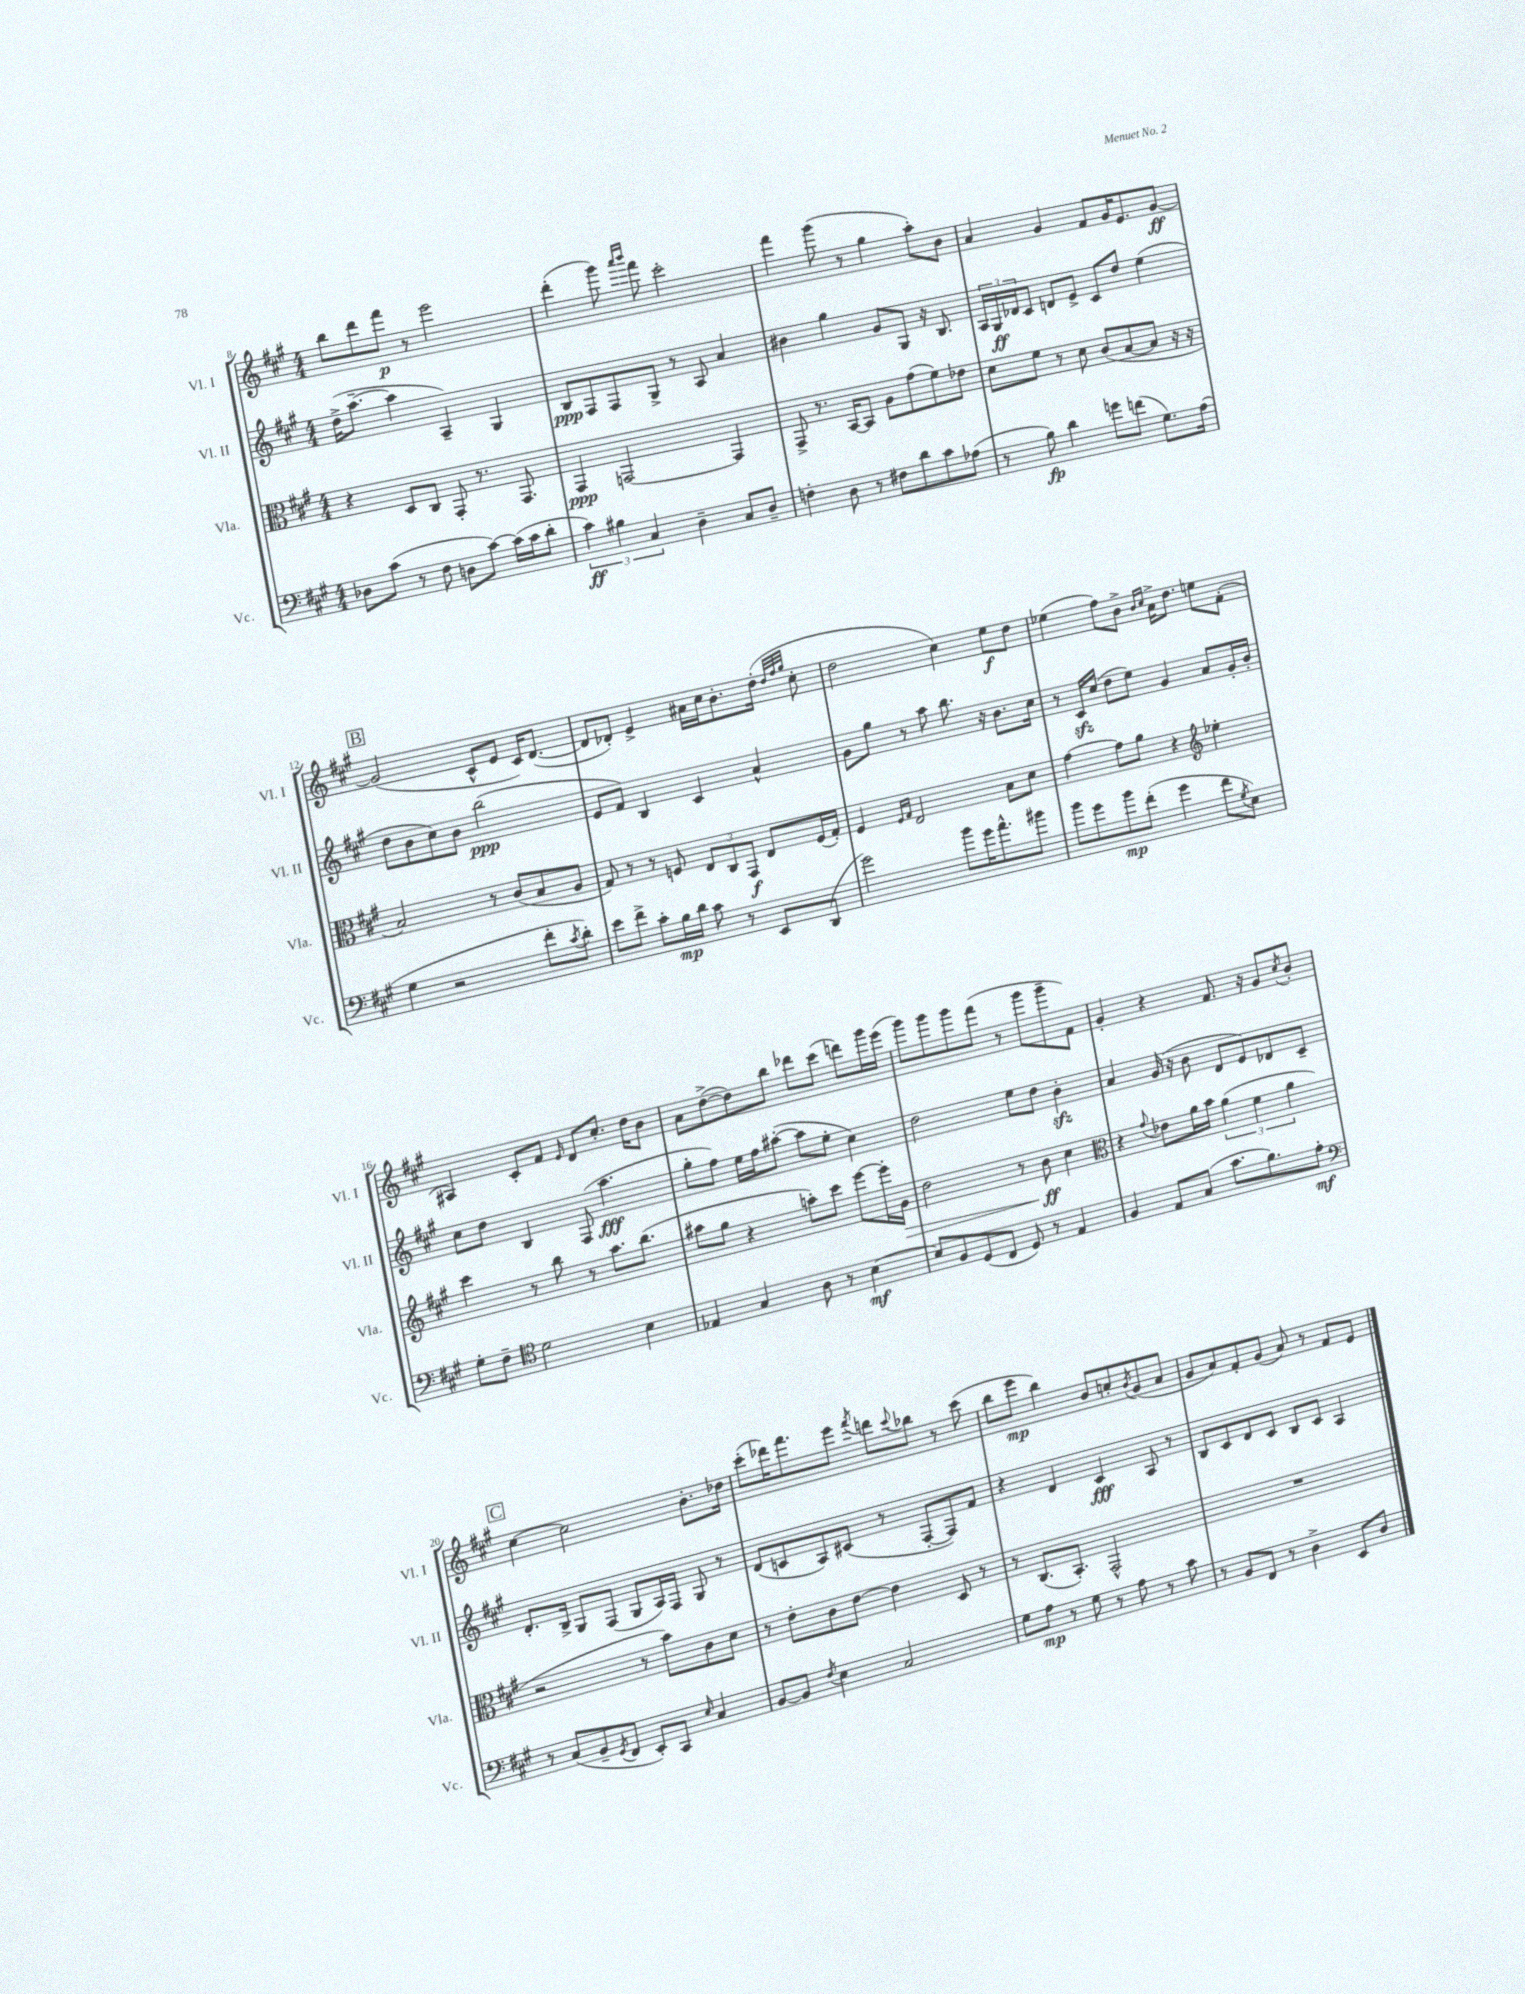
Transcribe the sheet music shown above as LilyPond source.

<<
\new StaffGroup <<
\new Staff = "s0" \with { instrumentName = "Vl. I" shortInstrumentName = "Vl. I" } {
    \clef treble \key a \major \numericTimeSignature \time 4/4
    b''8 d'''8 fis'''8\p r8 e'''2 |
    d'''4-.( gis'''8) \grace { a'''16 b'''16 } fis'''8 cis'''2-. |
    fis'''4 gis'''8( r8 gis''4 a''8-.) b'8 |
    a'4 gis'4 fis'8 gis'16 e'8. gis'8~\ff |
    \mark \markup { \box "B" } gis'2( cis'8-^ e'8 cis'16) d'8.~( |
    d'8 des'8-.) e'4-> ais'16 cis''16 b'8.-. d''16-.( \grace { d''32 fis''32 gis''32 } cis''8-. |
    d''2 cis''4) e''8\f d''8 |
    ees''4( fis''8) b'8-> \grace { b'16 cis''16 } a'16-> d''8. e''8 fis'8-.( |
    ais4) cis'8-. fis'8 \grace { e'16 } d'8 cis''8.-. d''16 b'8 |
    a'8 d''8~->( d''8) b''8 des'''8 cis'''8( d'''8) gis'''16 e'''16( |
    gis'''8) gis'''8 gis'''8 fis'''8( r8 gis'''8 gis'''8-- fis'8) |
    gis'4-. r4 fis'8. r16 gis'8 \acciaccatura { cis''8 } b'8-. |
    \mark \markup { \box "C" } cis''4~ cis''2 b'8.-. des''16 |
    cis'''8-.( des'''16) fis'''8. e'''8 \acciaccatura { fis'''8 } d'''8 \appoggiatura { cis'''8 } bes''8 r8 cis'''8( |
    b''8 e'''8\mp b''4) b'8 c''8-. \acciaccatura { b'8 } gis'8( a'8 |
    gis'8 a'8) fis'8-. gis'8( a'8) r8 fis'8 e'8 \bar "|." |
}
\new Staff = "s1" \with { instrumentName = "Vl. II" shortInstrumentName = "Vl. II" } {
    \clef treble \key a \major \numericTimeSignature \time 4/4
    d''16->( a''8.~-- a''4 a4--) gis4 |
    b8\ppp fis8 fis8 gis8-> r8 a8 a'4 |
    bis'4 gis''4 gis'8 gis8 r16 b8. |
    \tuplet 3/2 { a16 gis16\ff des'16 } cis'8 d'8 e'8-> cis'8 d''8 e''4( |
    \mark \markup { \box "B" } d''8 b'8 cis''8) b'8 b''2\ppp( |
    e'8 fis'8) b4 cis'4 a'4-^ |
    gis'8 gis''8 r8 a''8 b''8. r16 b'8. cis''16 |
    r8 cis'16\sfz cis''16( d''8 e''8) gis'4 a'8 gis'16-. b'16-. |
    cis''8 d''8 b4 fis8( a''4.\fff |
    gis''8-. fis''8) e''16 fis''16 ais''8~-.( ais''8 e''8-. cis''4) |
    d''2 e''8 d''8 b'4-.\sfz |
    a'4 gis'16( r16 b'8 d'8 e'8) des'8 cis'8-- |
    \mark \markup { \box "C" } d'8.-. b16-> gis8 fis8( gis8 a16) fis16 gis8 r8 |
    d'8( c'8 a8) cis'8( r8 fis8~-. fis8) fis'8 |
    r4 d'4 cis'4\fff a8 r8 |
    b8 cis'8 d'8 cis'8 b8 cis'8 a4 \bar "|." |
}
\new Staff = "s2" \with { instrumentName = "Vla." shortInstrumentName = "Vla." } {
    \clef alto \key a \major \numericTimeSignature \time 4/4
    r4 d8 cis8 gis,8-. r8. gis,8. |
    gis,4\ppp g,2~ g,4 |
    gis,8-> r8. b,16~ b,8 a8 gis'8( fis'8) ees'8 |
    d'8 fis'8 r8 d'8 cis'8( b8~ b8 r16 r16 |
    \mark \markup { \box "B" } b2) r8 cis'8( b8 a8 |
    gis8) r8 r8 f8 \tuplet 3/2 { e8 cis8 gis,8\f } e8 f16( gis16-.) |
    fis4 \grace { fis16 gis16 } e2 b8 d'8 |
    gis'4~ gis'8 a'8 r4 \clef treble ees''4-. |
    cis'''4 r8 b''8 r8 a''8. b''8.( |
    ais''8 gis''8 r4 a''8-.) cis'''8 e'''8~ e'''16-. gis'16\> |
    d''2 r8 b'8\ff\! cis''4 |
    \clef alto r4 \appoggiatura { gis'8 } ees'8 a'16 b'16 \tuplet 3/2 { a'4( fis'4 a'4 } |
    \mark \markup { \box "C" } r2 r8 b'8) cis'8 d'8 |
    r8 e'8-. cis'8 e'8~ e'4 d8 r8 |
    r8 cis8.( b,8.-.) gis,2-^ |
    R1 \bar "|." |
}
\new Staff = "s3" \with { instrumentName = "Vc." shortInstrumentName = "Vc." } {
    \clef bass \key a \major \numericTimeSignature \time 4/4
    des8 cis'8( r8 fis8 d8 cis'8~) cis'16( cis'16 d'8-. |
    \tuplet 3/2 { cis'4\ff) bis4 cis4 } d4-- cis8 d8-- |
    f4-. d8 r8 fis8 d'8 cis'8 aes8( |
    r8 b8\fp) d'4 g'8 f'8( gis8.) a16( |
    \mark \markup { \box "B" } gis4 r2 fis'8-. \acciaccatura { cis'8 } d'8-.) |
    e'8 fis'8-> cis'8-. b16\mp d'16 cis'8 r8 e,8 d,8( |
    gis'2) b'8 gis'16 a'8.-^ bis'8 |
    b'8 gis'8 b'8\mp fis'8-.( gis'4 fis'8 \acciaccatura { gis8 } e8) |
    gis8-. fis8-- \clef tenor d'2 b4 |
    ees4 gis4 a8 r8 b4~\mf |
    b8 fis8 d8( cis8 d8) r8 e4 |
    fis4 e8 gis8( gis'8. fis'8.) e'8-.\mf |
    \mark \markup { \box "C" } \clef bass r8 cis8( b,8-- \acciaccatura { gis,8 } fis,8 e,8-.) cis,8 \grace { e16 } cis4 |
    b,8~ b,8 \acciaccatura { fis8 } e4 cis2 |
    gis8 a8\mp r8 gis8 r8 a8 r8 cis'8 |
    r8 b,8 fis,8 r8 d4-> e,8 d8 \bar "|." |
}
>>
>>
\layout { \context { \Score currentBarNumber = #8 } }
